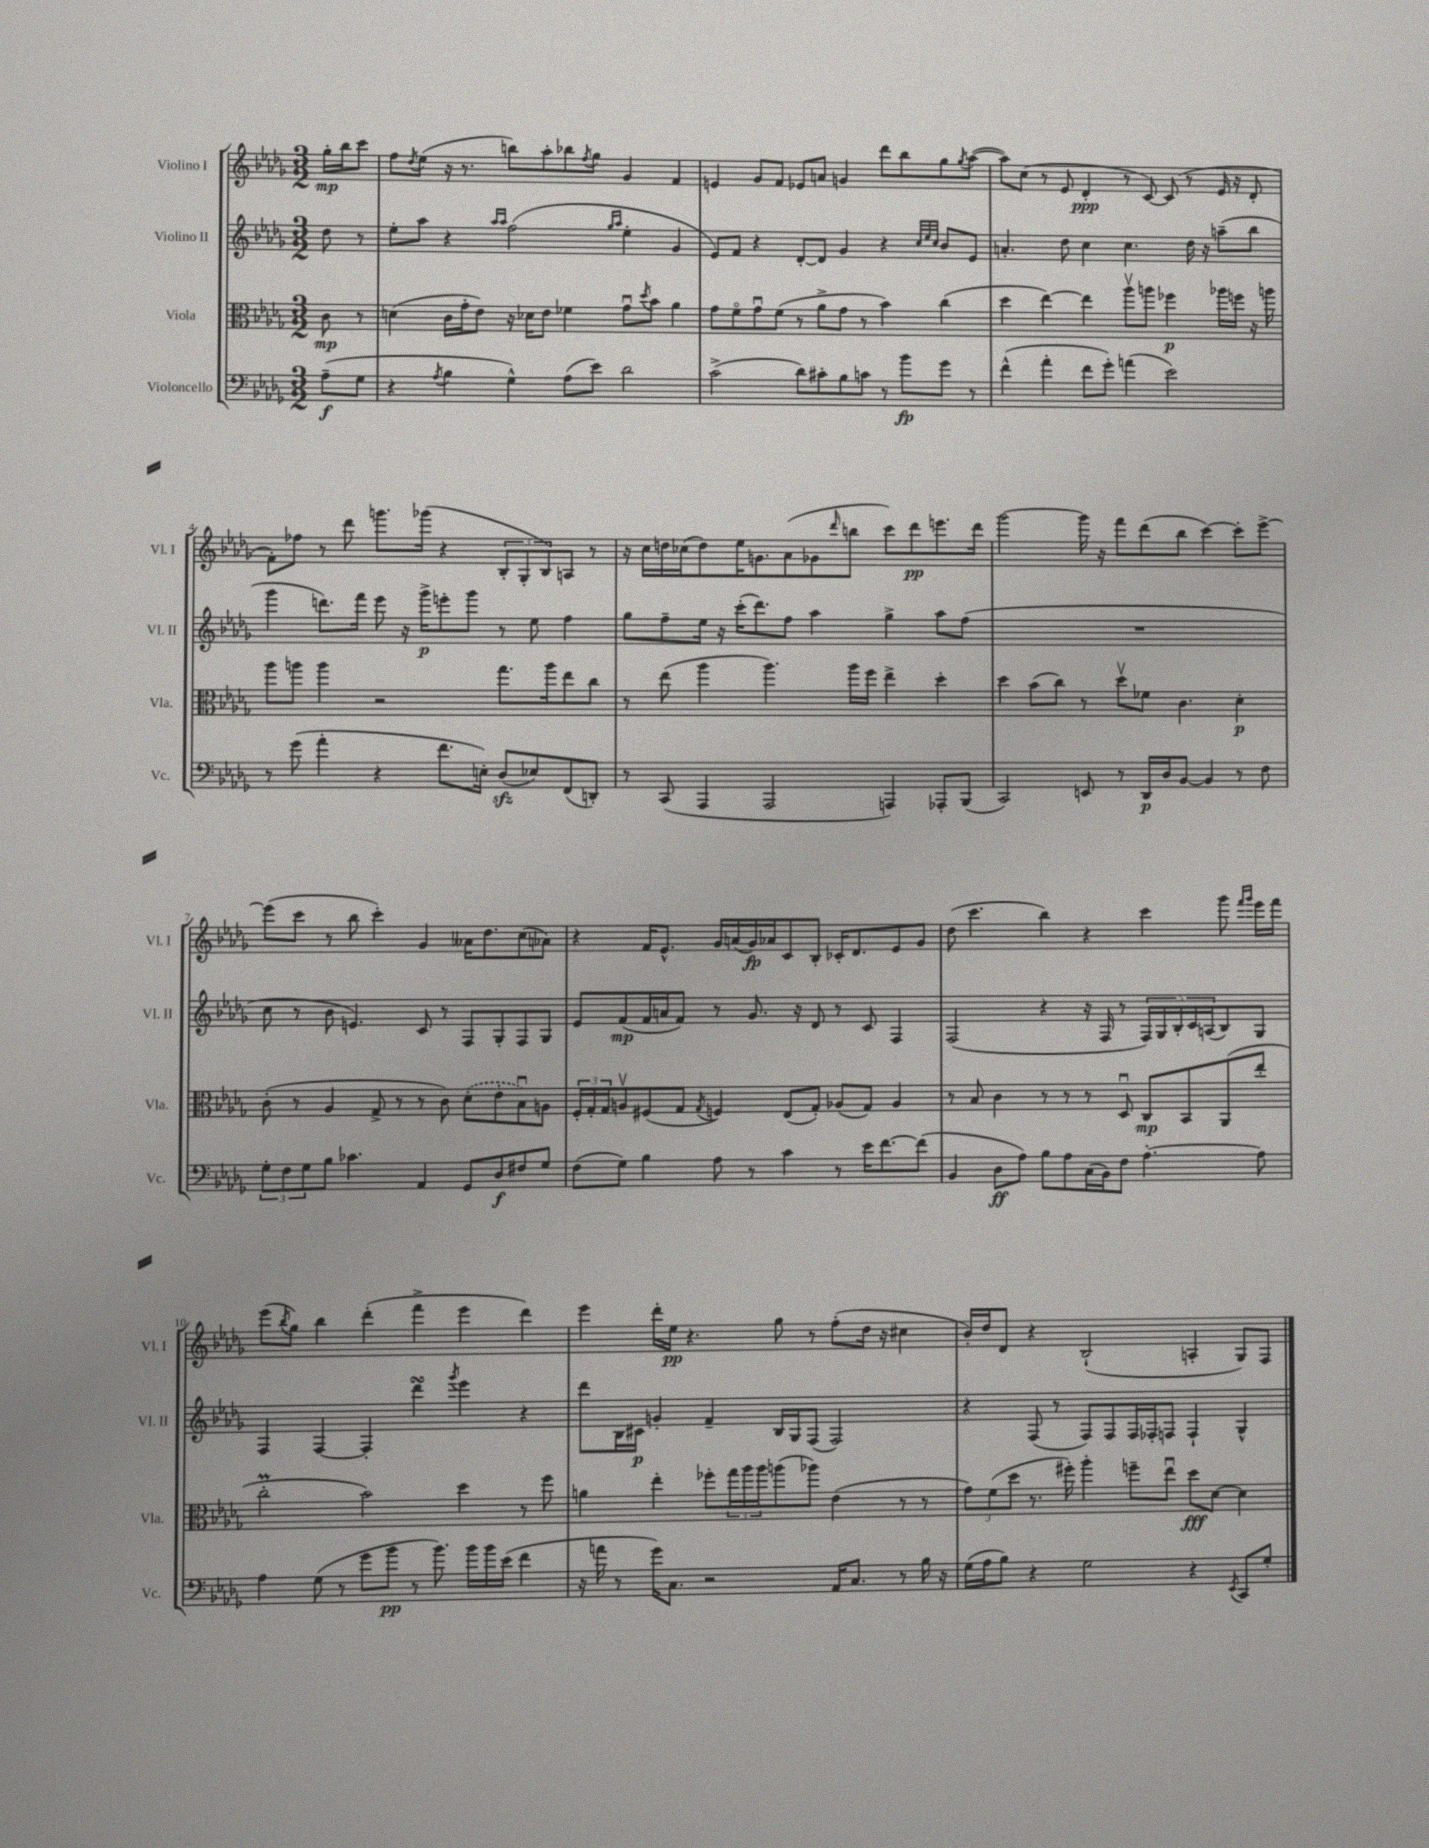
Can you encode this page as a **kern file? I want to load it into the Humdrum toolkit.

**kern	**kern	**kern	**kern
*staff4	*staff3	*staff2	*staff1
*clefF4	*clefC3	*clefG2	*clefG2
*k[b-e-a-d-g-]	*k[b-e-a-d-g-]	*k[b-e-a-d-g-]	*k[b-e-a-d-g-]
*M3/2	*M3/2	*M3/2	*M3/2
(8A-~	8c	8dd-	16gg-'
.	.	.	16bb-
8G-	8r	8r	8ccc
=	=	=	=
4r	(4d	8ee-'	8ff
.	.	.	8qdd-
.	.	8aa-	(8ee-
8qA-	.	.	.
4B-	16c	4r	16r
.	16g-'	.	8.r
.	8e-)	.	.
.	.	16qqaa-	.
.	.	16qqaa-	.
4G-^^)	16r	(2ff	8bb)
.	16d-	.	.
.	8e-	.	8aa-'
(8A-	4f-	.	8bb-
.	.	.	8qff
8e-)	.	.	8gg-
.	.	16qqgg-	.
.	.	16qqaa-	.
2d-	8g-u	4ee-'	4g-
.	8qdd-	.	.
.	8b-	.	.
.	4a-	4g-	4f
=	=	=	=
(2c^	8g-	8e-)	4e
.	8fo	8f	.
.	8g-u	4r	8g-
.	(8f	.	8f
8d-)	8r	[8d-'	8e-
8c#'	8a-^	8d-]	8a
8B-	8g-	4g-	4g
8c	8r	.	.
8r	4b-)	4r	8ddd-
8b-	.	.	8bb-
.	.	32qqcc	.
.	.	32qqee-	.
.	.	32qqcc	.
8g-	(4cc	8b-	8gg-
.	.	.	8qgg-
8r	.	8e-	([8aa-
=	=	=	=
(4f^^	4dd-	4.a'	8aa-])
.	.	.	(8cc
4a-'	[4ee-)	.	8r
.	.	8dd-	8e-
8f	4ee-]	4cc	4d-'
8g-')	.	.	.
(4a	8aa-v	4.cc	8r
.	8aa	.	[8c)
2e-)	4ff-	.	(8c]
.	.	16dd-	8r
.	.	16r	.
.	16aa-	(8aa~	16e-
.	16ff	.	16r
.	16r	8bb-	8d-'
.	16aa	.	.
=	=	=	=
8r	8aa-	4ggg-	8f')
(8g-	8aa	.	8ff-
4a-'	4aa	8.ddd)	8r
.	.	.	8ddd-
.	.	16fff	.
4r	2r	8eee-	8.ggg
.	.	16r	.
.	.	16ggg-^	(16ggg-
8.f	.	8eee'	4r
.	.	8ggg-	.
16E')	.	.	.
(8D-	8.gg-	8r	12B-'
.	.	.	12G-'
8E-)	.	8ee-	.
.	.	.	12B-)
.	16aa	.	.
(8FF	8ee-	4ff	8A
8DD')	8cc	.	8r
=	=	=	=
8r	8r	8gg-	16r
.	.	.	16cc
(8CC	(8ee-	8ff~	16dd
.	.	.	(16cc-
4AAA-	4aa-	16ee-	8dd)
.	.	16r	.
.	.	(16ccc'	16ee-
.	.	8.ddd-)	8.g
2AAA-	4.aa-)	.	.
.	.	8ff	(8a-
.	.	4aa-	8g-
.	.	.	16qqddd-
.	16aa-	.	8bb
.	16ff	.	.
4AAA)	4ee-^	4gg-^	8ccc)
.	.	.	8ddd-
8AAA-'	4dd-'	8aa-	8.eee
(8BBB-	.	(8ff	.
.	.	.	16ddd-
=	=	=	=
2CC)	4dd-	1.r	[2ggg-
.	(8b-	.	.
.	8cc)	.	.
8EE	8r	.	16ggg-]
.	.	.	16r
8r	8dd-v	.	8fff
16DD-	8f-	.	(8ddd-
16D-	.	.	.
[8BB-	4.c	.	8bb-
4BB-]	.	.	[4ccc)
8r	4d-'	.	8ccc']
8F	.	.	[8eee-^
=	=	=	=
12G-'	(8c'	8cc	(8eee-]
12F	.	.	.
.	8r	8r	8ccc
12G-	.	.	.
8B-	4A-	8b-	8r
4.c-	.	4.e)	8bb-
.	8G-^	.	4ccc')
.	8r	.	.
4AA-	8r	8c	4g-
.	8c)	8r	.
8GG-	(8d-'	8F	16a--
.	.	.	8.dd-
8D-	8e-'	8G-'	.
8F#	8B-u)	8F	(8cc
8G-	8A	8G-	8a-)
=	=	=	=
(8F	24F'	8e-	4r
.	24G-'	.	.
.	24G-	.	.
8G-)	8Av	(8f	.
4B-	(8F#	16f	16f
.	.	16a	8.e-^^
.	8G-	8f)	.
.	8qG-	.	.
8A-	4F)	8r	16g-
.	.	.	(16a
8r	.	8.g-	16g-)
.	.	.	16a-
4c	(8E-	.	8c
.	.	16r	.
.	8G-')	8d-	8B-'
8r	(8A-	8r	16c-'
.	.	.	8.d-
16e-	8G-)	8c	.
[8.f	.	.	.
.	4A-	4F	8e-
(8f]	.	.	8g-
=	=	=	=
4BB-	8r	(2F	(8dd-
.	8B-	.	4.ccc
8D-	4c	.	.
8A-)	.	.	.
8B-	8r	4r	4bb-)
8A-	8r	.	.
(16C	8r	16r	4r
16BB-)	.	16F	.
8F	8D-u	8r	.
[4.A-'	8C	20F)	4ccc
.	.	20G-	.
.	.	20B-'	.
.	8BB-	.	.
.	.	20c	.
.	.	(20A	.
.	(8AA-	8B-)	8ggg-
.	.	.	16qqfff
.	.	.	16qqggg-
8A-]	8ee-'	8G-	16eee-
.	.	.	16fff
=	=	=	=
4A-	2cc'	4F	(8eee-
.	.	.	8qbb-
.	.	.	8gg-)
(8G-	.	[4F	4bb-
8r	.	.	.
8g-	2b-)	4F']	(4ddd-'
8b-	.	.	.
8r	.	4ddd-	4fff^
8.b-)	.	.	.
.	.	8qggg-	.
.	4dd-	4eee-	4eee-
16b-	.	.	.
16b-	.	.	.
(16e-	.	.	.
4f	8r	4r	4ddd-)
.	8ff	.	.
=	=	=	=
16r	4a	8ddd-	4eee-
16a	.	.	.
8r	.	16B-	.
.	.	16c#	.
16g-)	4ee-'	4g'	16ddd-'
8.C	.	.	16ee-
.	.	.	4.r
2r	8ff-'	4f~	.
.	24gg-	.	.
.	24aa-	.	.
.	24aa-	.	.
.	(8aa	16B-	8gg-
.	.	16G-	.
.	8aa-)	(8F	8r
16AA-	(4e-	2F)	(8ff'
8.C	.	.	.
.	.	.	16dd-
.	.	.	16r
8r	8r	.	4cc#
16B-	8r	.	.
16r	.	.	.
=	=	=	=
(16G-	12g-)	4r	16b-')
16A-	.	.	16dd-
.	(12f	.	.
8B-)	.	.	8d-
.	12dd-	.	.
4r	8.r	(8F	4r
.	.	8r	.
.	16ff#')	.	.
2G-	4aa-'	8F)	(2B-`
.	.	8F	.
.	8ff~	16F	.
.	.	16F-'	.
.	8ee-u	8F	.
4r	8dd-	4F`	4A'
.	[8d-	.	.
8qEE-	.	.	.
8CC	4d-]	4G-^^	8G-)
8G-'	.	.	8F
==	==	==	==
*-	*-	*-	*-
